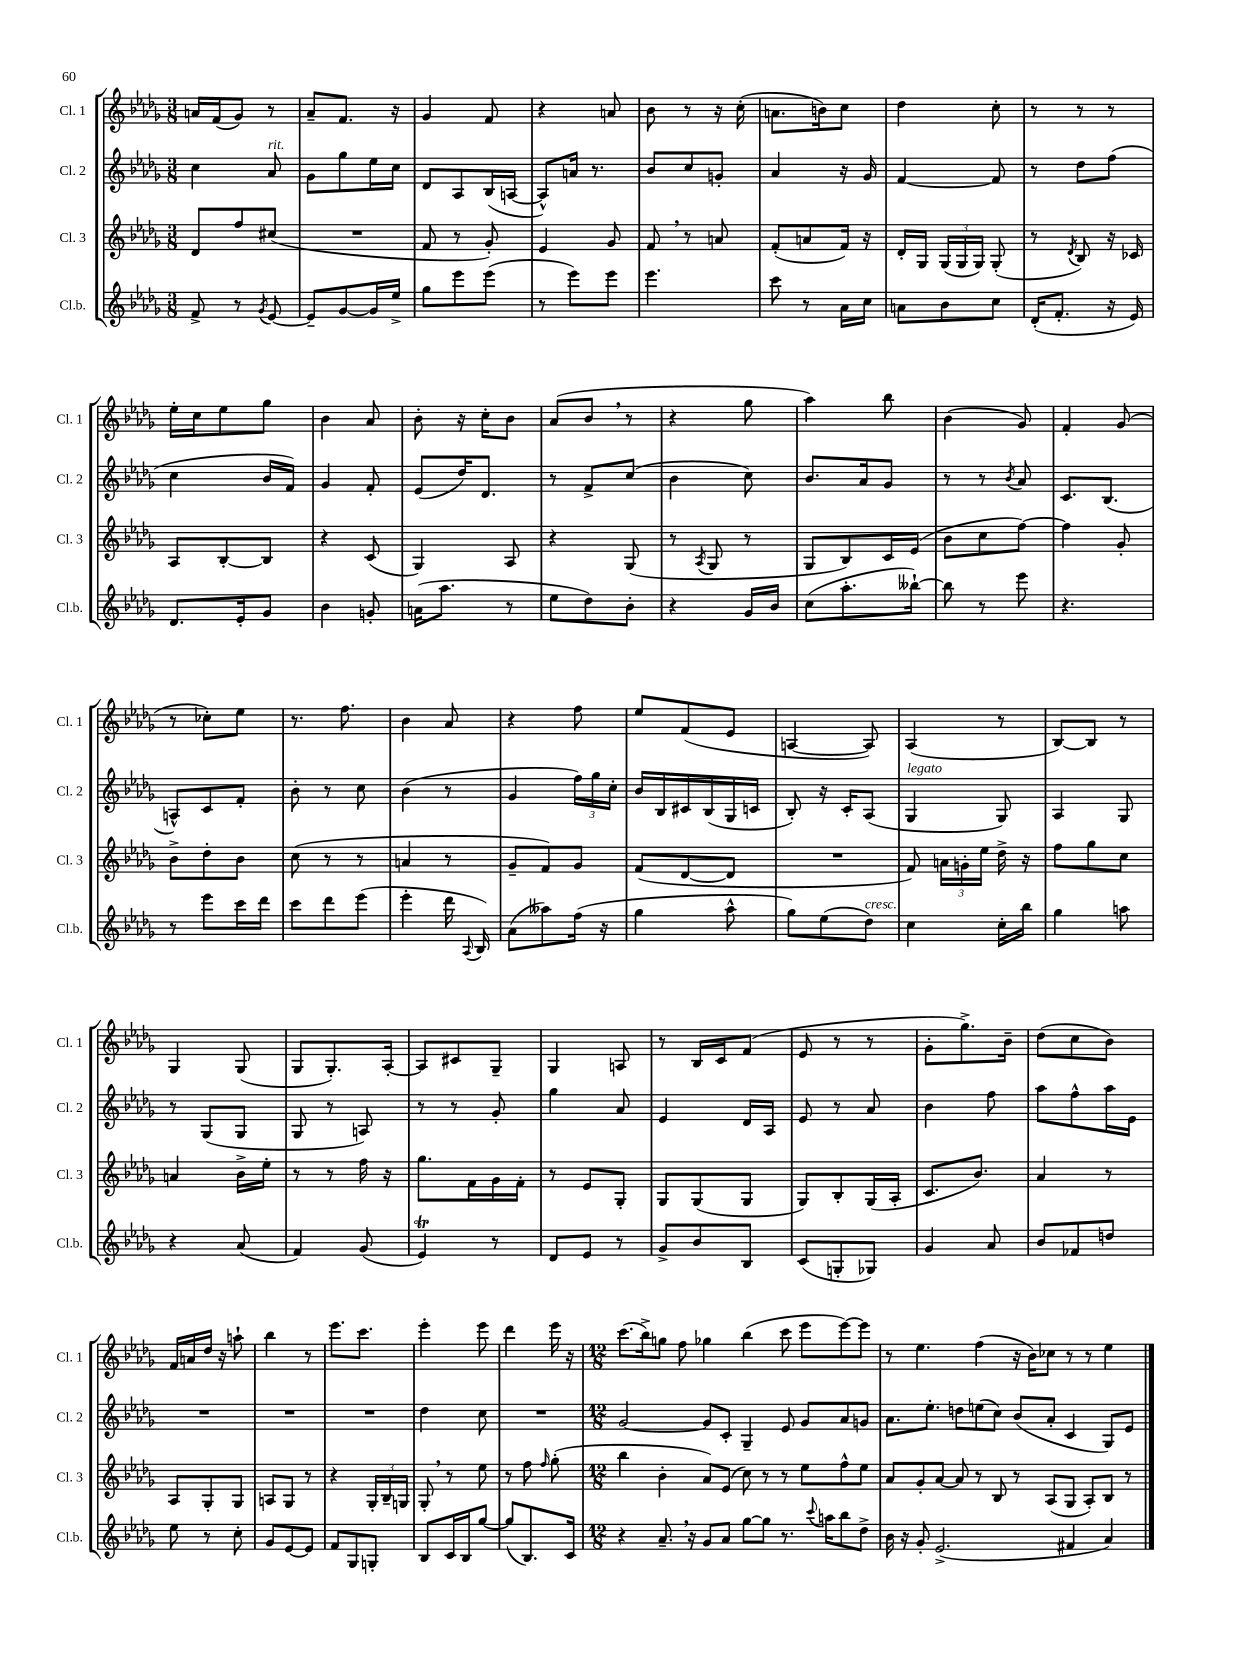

**kern	**kern	**kern	**kern
*part4	*part3	*part2	*part1
*staff4	*staff3	*staff2	*staff1
*I"Cl.b.	*I"Cl. 3	*I"Cl. 2	*I"Cl. 1
*I'Cl.b.	*I'Cl. 3	*I'Cl. 2	*I'Cl. 1
*clefG2	*clefG2	*clefG2	*clefG2
*k[b-e-a-d-g-]	*k[b-e-a-d-g-]	*k[b-e-a-d-g-]	*k[b-e-a-d-g-]
*M3/8	*M3/8	*M3/8	*M3/8
=2	=2	=2	=2
8f^/	8d-/L	4cc\	16an/LL
.	.	.	(16f/J
8r	8ff/	.	8g-/J)
8qg-/	.	.	.
!	!	!LO:TX:a:i:t=rit.	!
[8e-/	(8cc#X/J	8a-/	8r
=3	=3	=3	=3
8e-~/L]	4.r	8g-\L	8a-~/L
[8g-/	.	8gg-\	8.f/J
16g-/L]	.	16ee-\L	.
16ee-^/JJ	.	16cc\JJ	16r
=4	=4	=4	=4
8gg-\L	8f/	8d-/L	4g-/
8eee-\	8r	8A-/	.
(8eee-\J	8g-'/)	(16B-/L	8f/
.	.	[16An/JJ	.
=5	=5	=5	=5
8r	4e-/	8A^^/L])	4r
8eee-\L)	.	16an/Jk	.
.	.	8.r	.
8eee-\J	8g-/	.	8an/
=6	=6	=6	=6
4.eee-\	8f,/	8b-/L	8b-\
.	8r	8cc/	8r
.	8an/	8gn'/J	16r
.	.	.	(16cc'\
=7	=7	=7	=7
8ccc\	(8f'/L	4a-/	8.an\L
8r	8an/	.	.
.	.	.	16bn\k)
16a-\LL	16f/Jk)	16r	8cc\J
16cc\JJ	16r	16g-/	.
=8	=8	=8	=8
8an\L	16d-'/LL	[4f/	4dd-\
.	16G-/JJ	.	.
8b-\	(24G-/LL	.	.
.	24G-/	.	.
.	24G-/JJ)	.	.
8cc\J	(8G-'/	8f/]	8cc'\
=9	=9	=9	=9
(16d-'/KL	8r	8r	8r
8.f'/J	.	.	.
.	8qd-/	.	.
.	8B-/)	8dd-\L	8r
16r	16r	(8ff\J	8r
16e-/)	16c-X/	.	.
!!LO:LB:g=z
=10	=10	=10	=10
8.d-/L	8A-/L	4cc\	16ee-'\LL
.	.	.	16cc\J
.	[8B-'/	.	8ee-\
16e-'/k	.	.	.
8g-/J	8B-/J]	16b-/LL	8gg-\J
.	.	16f/JJ)	.
=11	=11	=11	=11
4b-\	4r	4g-/	4b-\
8gn'/	(8c/	8f'/	8a-/
=12	=12	=12	=12
(16an\KL	4G-/)	(8e-/L	8b-'\
8.aa-\J	.	.	.
.	.	16dd-/K)	16r
.	.	8.d-/J	16cc'\KL
8r	8A-/	.	8b-\J
=13	=13	=13	=13
8ee-\L	4r	8r	(8a-/L
8dd-\)	.	8f^/L	8b-,/J
8b-'\J	(8G-/	(8cc/J	8r
=14	=14	=14	=14
4r	8r	4b-\	4r
.	8qA-/	.	.
.	8G-/	.	.
16g-/LL	8r	8cc\)	8gg-\
16b-/JJ	.	.	.
=15	=15	=15	=15
(8cc\L	8G-/L	8.b-/L	4aa-\)
8.aa-'\	8B-/)	.	.
.	.	16a-/k	.
.	16c/L	8g-/J	8bb-\
[16bb--X`\Jk)	(16e-/JJ	.	.
=16	=16	=16	=16
8bb--\]	8b-\L	8r	(4b-\
8r	8cc\	8r	.
.	.	8qb-/	.
8eee-\	[8ff\J)	8a-/	8g-/)
=17	=17	=17	=17
4.r	4ff\]	8.c/L	4f'/
.	.	(8.B-/J	.
.	8g-'/	.	(8g-/
!!LO:LB:g=z
=18	=18	=18	=18
8r	8b-^\L	8An^^/L)	8r
8eee-\L	8dd-'\	8c/	8cc-X'\L)
16ccc\L	8b-\J	8f'/J	8ee-\J
16ddd-\JJ	.	.	.
=19	=19	=19	=19
8ccc\L	(8cc\	8b-'\	8.r
8ddd-\	8r	8r	.
.	.	.	8.ff\
(8eee-\J	8r	8cc\	.
=20	=20	=20	=20
4eee-'\	4an/	(4b-\	4b-\
16ddd-\	8r	8r	8a-/
8qqA-/	.	.	.
16B-/)	.	.	.
=21	=21	=21	=21
(8a-\L	8g-~/L	4g-/	4r
8aa--X\)	8f/)	.	.
(16ff\Jk	8g-/J	24ff\LL)	8ff\
.	.	24gg-\	.
16r	.	.	.
.	.	24cc'\JJ	.
=22	=22	=22	=22
4gg-\	(8f/L	16b-/LL	8ee-/L
.	.	16B-/	.
.	[8d-/	16c#X/	(8f/
.	.	(16B-/	.
8aa-^^\	8d-/J]	16G-/	8e-/J
.	.	16cn/JJ	.
=23	=23	=23	=23
8gg-\L)	4.r	8B-'/)	[4An/
(8ee-\	.	16r	.
.	.	16c'/KL	.
!LO:TX:a:i:t=cresc.	!	!	!
8dd-\J)	.	(8A-/J	8A/])
=24	=24	=24	=24
!	!	!LO:TX:a:i:t=legato	!
4cc\	8f/)	4G-/	(4A-/
.	24an\LL	.	.
.	24gn'\	.	.
.	24ee-\JJ	.	.
16cc'\LL	16dd-^\	8G-/)	8r
16bb-\JJ	16r	.	.
=25	=25	=25	=25
4gg-\	8ff\L	4A-/	[8B-/L)
.	8gg-\	.	8B-/J]
8aan\	8cc\J	8G-/	8r
!!LO:LB:g=z
=26	=26	=26	=26
4r	4an/	8r	4G-/
.	.	(8G-/L	.
(8a-/	16b-^\LL	8G-/J	(8G-/
.	16ee-'\JJ	.	.
=27	=27	=27	=27
4f/)	8r	8G-/	8G-/L
.	8r	8r	8.G-'/)
(8g-/	16ff\	8An/)	.
.	16r	.	[16A-'/Jk
=28	=28	=28	=28
4e-T/)	8.gg-\L	8r	8A-/L]
.	.	8r	8c#X/
.	16f\L	.	.
8r	16g-\	8g-'/	8G-~/J
.	16f'\JJ	.	.
=29	=29	=29	=29
8d-/L	8r	4gg-\	4G-/
8e-/J	8e-/L	.	.
8r	8G-'/J	8a-/	8An/
=30	=30	=30	=30
8g-^/L	8G-/L	4e-/	8r
8b-/	(8G-/	.	16B-/LL
.	.	.	16c/J
8B-/J	8G-/J	16d-/LL	(8f/J
.	.	16A-/JJ	.
=31	=31	=31	=31
(8c/L	8G-/L)	8e-/	8e-/
8Gn'/	8B-'/	8r	8r
8G-X/J)	(16G-/L	8a-/	8r
.	16A-'/JJ	.	.
=32	=32	=32	=32
4g-/	8.c/L	4b-\	8g-'\L
.	.	.	8.gg-^\)
.	8.b-/J)	.	.
8a-/	.	8ff\	.
.	.	.	16b-~\Jk
=33	=33	=33	=33
8b-/L	4a-/	8aa-\L	(8dd-\L
8f-X/	.	8ff^^\	8cc\
8ddn/J	8r	16aa-\L	8b-\J)
.	.	16e-\JJ	.
!!LO:LB:g=z
=34	=34	=34	=34
8ee-\	8A-/L	4.r	16f/LL
.	.	.	16an/
8r	8G-'/	.	16dd-/JJ
.	.	.	16r
8cc'\	8G-/J	.	8aan`\
=35	=35	=35	=35
8g-/L	8An/L	4.r	4bb-\
[8e-/	8G-/J	.	.
8e-/J]	8r	.	8r
=36	=36	=36	=36
8f/L	4r	4.r	8.eee-\L
8G-/	.	.	.
.	.	.	8.ccc\J
8Gn'/J	24G-'/LL	.	.
.	24B-~/	.	.
.	24Gn/JJ	.	.
=37	=37	=37	=37
8B-/L	8G-',/	4dd-\	4eee-'\
16c/L	8r	.	.
16B-/J	.	.	.
[8gg-/J	8ee-\	8cc\	8eee-\
=38	=38	=38	=38
(8gg-/L]	8r	4.r	4ddd-\
8.B-/)	8ff\	.	.
.	16qqff/	.	.
.	(8gg-'\	.	16eee-\
16c/Jk	.	.	16r
=39	=39	=39	=39
*M12/8	*M12/8	*M12/8	*M12/8
4r	4bb-\	[2g-/	(8.ccc\L
.	.	.	16bb-^\k)
8.a-~,/	4b-'\	.	8ggn\J
.	.	.	8ff\
16r	.	.	.
8g-/L	8a-/L)	8g-/L]	4gg-X\
8a-/J	(8e-/J	8c'/J	.
[8gg-\L	8cc\)	4G-~/	(4bb-\
8gg-\J]	8r	.	.
8.r	8r	8e-/	8ccc\
.	8ee-\L	8g-/L	8eee-\L
8qqccc/	.	.	.
16aan\KL	.	.	.
8bb-\	8ff^^\	8a-/	[8eee-\)
8dd-^\J	8ee-\J	8gn/J	8eee-\J]
=40	=40	=40	=40
16b-\	8a-/L	8.a-\L	8r
16r	.	.	.
8g-'/	8g-'/	.	4.ee-\
.	.	8.ee-'\J	.
(2.e-^/	[8a-/J	.	.
.	8a-/]	8ddn\L	.
.	8r	(8een\	(4ff\
.	8B-/	8cc\J)	.
.	8r	(8b-/L	16r
.	.	.	16b-\KL)
.	(8A-/L	8a-'/J	8cc-X\J
4f#X/	8G-/J	4c/	8r
.	8A-'/L)	.	8r
4a-/)	8B-/J	8G-/L)	4ee-\
.	8r	8e-/J	.
==	==	==	==
*-	*-	*-	*-
